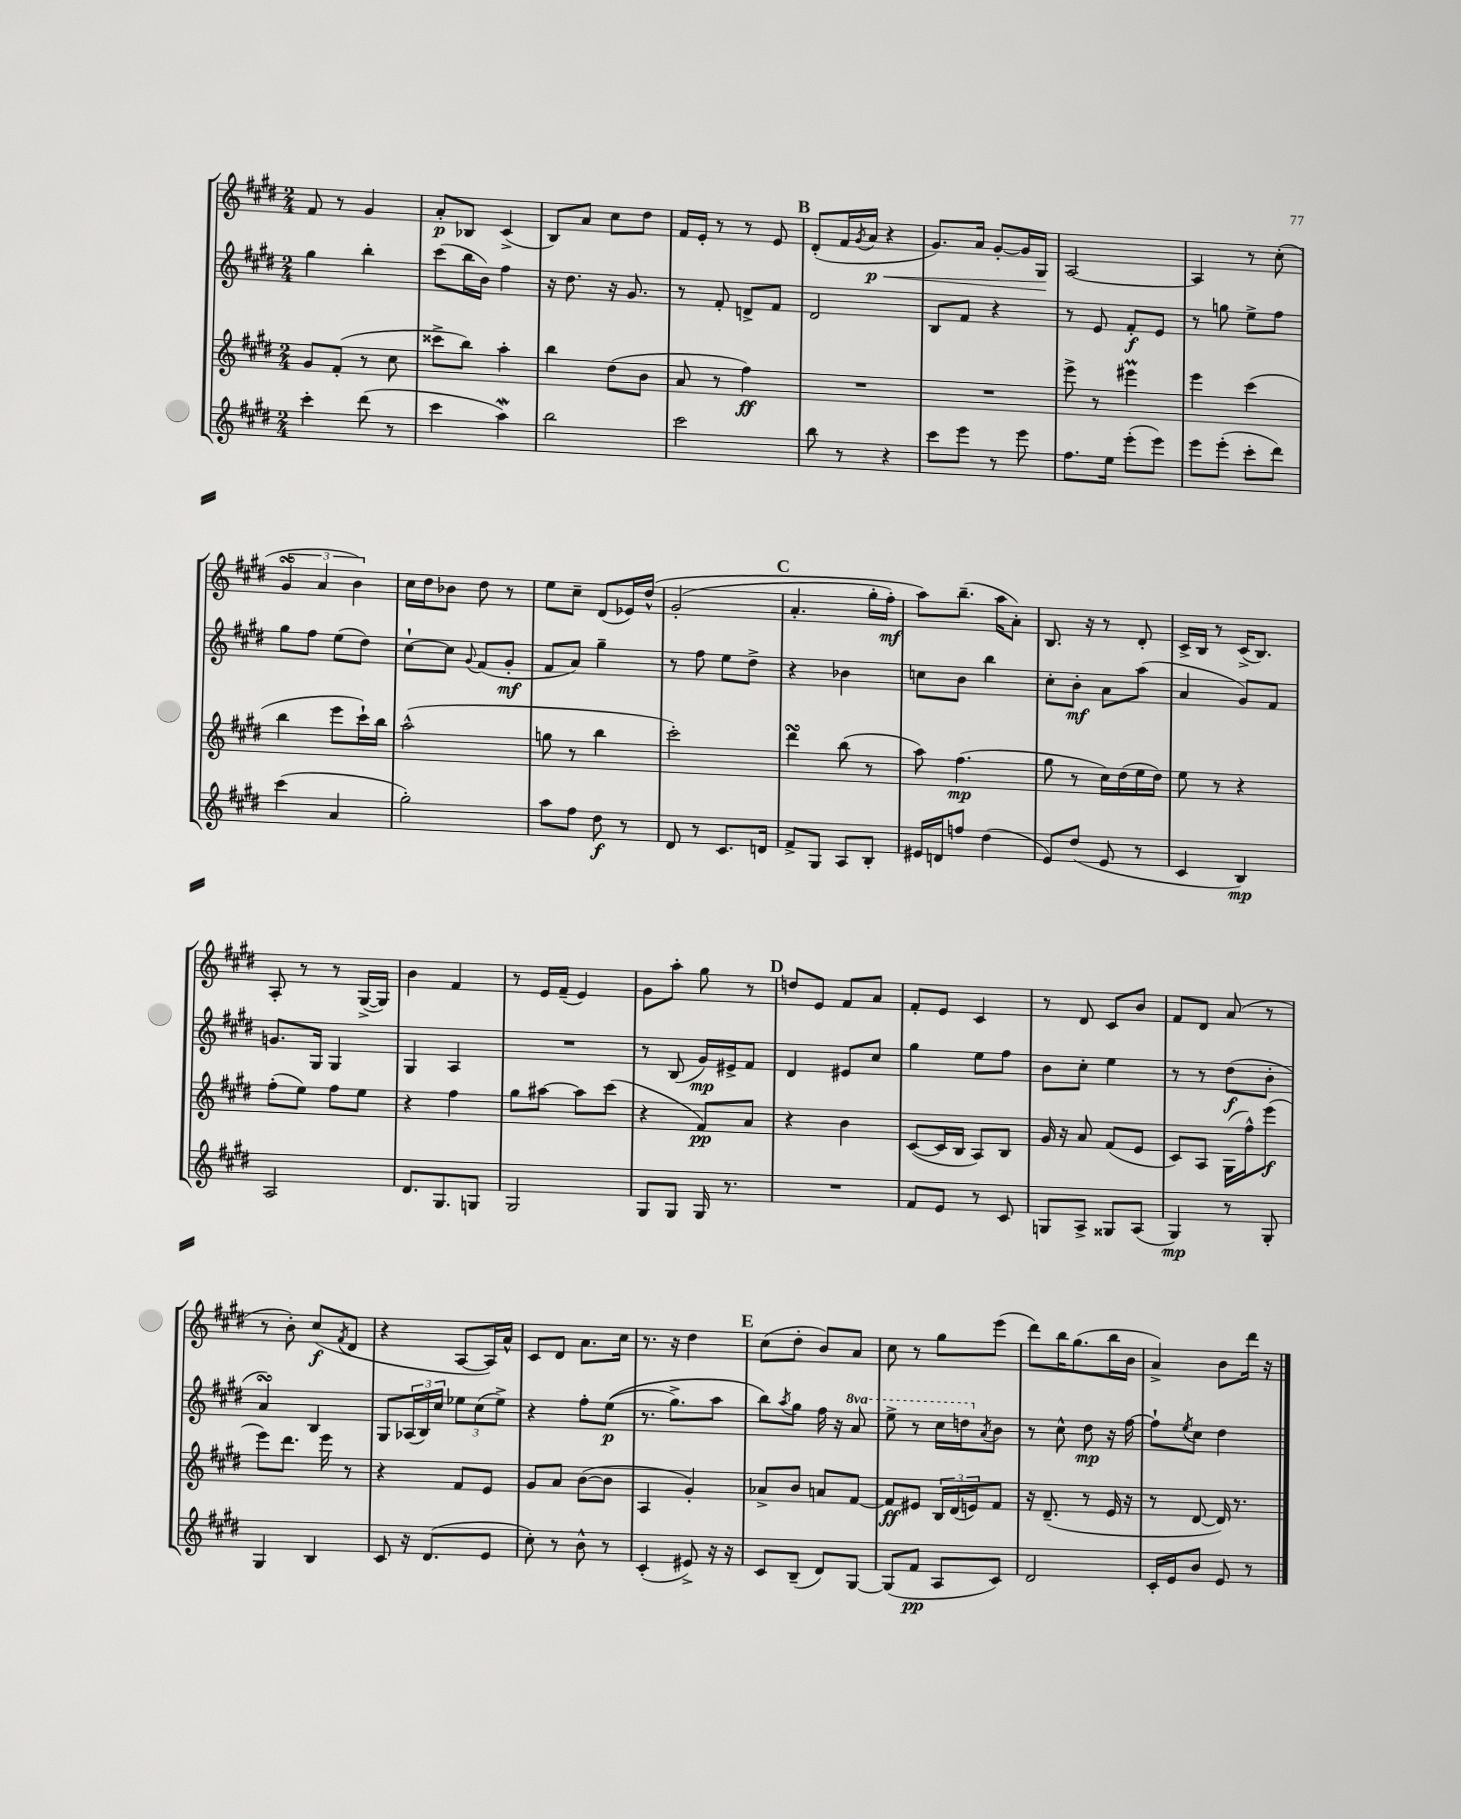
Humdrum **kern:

**kern	**kern	**kern	**kern
*staff4	*staff3	*staff2	*staff1
*clefG2	*clefG2	*clefG2	*clefG2
*k[f#c#g#d#]	*k[f#c#g#d#]	*k[f#c#g#d#]	*k[f#c#g#d#]
*M2/4	*M2/4	*M2/4	*M2/4
4ccc#'\	8g#/L	4gg#\	8f#/
.	(8f#'/J	.	8r
(8ddd#\	8r	4bb'\	4g#/
8r	8cc#\	.	.
=	=	=	=
4ccc#\	8ccc##^\L	(8ccc#\L	8a'/L
.	8bb\J)	16bb\L	8B-/J
.	.	16b\JJ)	.
4aa\)	4aa'\	4ff#\	(4c#^/
=	=	=	=
2bb\	4bb\	16r	8B/L)
.	.	8.dd#\	.
.	.	.	8a/J
.	(8dd#\L	16r	8cc#\L
.	.	8.g#/	.
.	8b\J	.	8dd#\J
=	=	=	=
2ccc#\	8a/	8r	16f#/LL
.	.	.	16e'/JJ
.	8r	8f#'/	8r
.	4ff#\)	8d^/L	8r
.	.	8f#/J	8e/
=	=	=	=
8bb\	2r	2d#/	(8d#'/L
8r	.	.	16f#/L
.	.	.	8qg#/
.	.	.	16a/JJ
4r	.	.	4r
=	=	=	=
8ccc#\L	2r	8B/L	8.g#/L)
8eee\J	.	8f#/J	.
.	.	.	16a/Jk
8r	.	4r	[8g#'/L
8eee\	.	.	16g#/]L
.	.	.	16G#/JJ
=	=	=	=
8.ff#\L	8eee^\	8r	[2A/
.	8r	8e/	.
16ee\Jk	.	.	.
(8eee'\L	4eee#\	8f#'/L	.
8eee\J)	.	8e/J	.
=	=	=	=
8eee\L	4eee\	8r	4A/]
(8eee'\J	.	8gg\	.
8ccc#'\L	(4ccc#\	8ee^\L	8r
8ddd#\J)	.	8ff#\J	(8cc#'\
=	=	=	=
(4ccc#\	4bb\	8gg#\L	6g#/
.	.	8ff#\J	.
.	.	.	6a/
4a/	8eee\L	(8ee\L	.
.	.	.	6b\)
.	16ccc#`\L)	8dd#\J)	.
.	16bb\JJ	.	.
=	=	=	=
2gg#'\)	(2aa^^\	[8cc#`\L	16cc#\LL
.	.	.	16dd#\J
.	.	8cc#\]J	8b-\J
.	.	8qqg#/	.
.	.	(8f#/L	8dd#\
.	.	8g#'/J	8r
=	=	=	=
8aa\L	8gg\	8f#/L	8ee\L
8ff#\J	8r	8a/J)	8cc#~\J
8dd#\	4bb\	4gg#~\	(8d#/L
8r	.	.	16e-/L)
.	.	.	&(16dd#^^/JJ
=	=	=	=
8d#/	2ccc#'\)	8r	(2g#'/
8r	.	8ff#\	.
8.c#/L	.	8ee\L	.
.	.	8dd#^\J	.
16d/Jk	.	.	.
=	=	=	=
8f#^/L	4ddd#\	4r	4.a'/
8G#/J	.	.	.
8A/L	(8bb\	4b-\	.
8B'/J	8r	.	16gg#'\LL
.	.	.	16ff#'\JJ)
=	=	=	=
16e#/LL	8aa\)	8cc\L	8aa\L&)
16d/J	.	.	.
8ff/J	(4.ff#\	8b\J	(8.bb~\J
(4dd#\	.	4bb\	.
.	.	.	16aa\LK
.	.	.	8a'\J)
=	=	=	=
8e/L)	8gg#\	8cc#'\L	8.B/
(8dd#/J	8r	8b'\J	.
.	.	.	16r
8e/	16cc#\LL)	8a\L	8r
.	(16dd#\	.	.
8r	16ee\	(8aa\J	8d#'/
.	16dd#\JJ)	.	.
=	=	=	=
4c#/	8ee\	4a/	16c#^/LL
.	.	.	16B/JJ
.	8r	.	8r
4B/)	4r	8g#/L)	(16c#^/LK
.	.	.	8.B/J)
.	.	8f#/J	.
=	=	=	=
2A/	(8ff#'\L	8.g/L	8A'/
.	8ee\J)	.	8r
.	.	16G#/Jk	.
.	8ff#\L	4G#/	8r
.	8ee\J	.	([16G#^/LL
.	.	.	16G#/]JJ)
=	=	=	=
8.d#/L	4r	4G#/	4b\
8.G#/	.	.	.
.	4ff#\	4A/	4f#/
8G/J	.	.	.
=	=	=	=
2G#/	8gg#\L	2r	8r
.	[8aa#\J	.	16e/LL
.	.	.	(16f#~/JJ
.	8aa#\]L	.	4e/)
.	(8ccc#\J	.	.
=	=	=	=
8G#/L	4r	8r	8g#\L
8G#/J	.	(8B/	8aa'\J
16G#/	8f#/L)	16g#/LL)	8gg#\
8.r	.	16e#^/J	.
.	8a/J	8f#/J	8r
=	=	=	=
2r	4r	4d#/	8dd/L
.	.	.	8e/J
.	4b\	8e#/L	8f#/L
.	.	8cc#/J	8a/J
=	=	=	=
8f#/L	([8c#/L	4gg#\	8f#'/L
8e/J	16c#/]L	.	8e/J
.	16B/JJ	.	.
8r	8A/L)	8ee\L	4c#/
8c#/	8B/J	8ff#\J	.
=	=	=	=
8G/L	16g#/	8b\L	8r
.	16r	.	.
8A^/J	8a/	8cc#'\J	8d#/
8G##/L	(8f#/L	4ee\	8c#/L
(8A/J	8e/J	.	8b/J
=	=	=	=
4G#/)	8c#/L)	8r	8f#/L
.	8A/J	8r	8d#/J
8r	(16G#\LL	(8dd#\L	(8a/
.	16ff#^^\J)	.	.
8G#'/	(8eee\J	8b'\J	8r
=	=	=	=
4G#/	8eee\L)	4a/)	8r
.	8.ddd#\J	.	8b'\)
4B/	.	4B/	(8cc#/L
.	16eee\	.	.
.	.	.	8qf#/
.	8r	.	8d#/J
=	=	=	=
8c#/	4r	8G#/L	4r
16r	.	(24A-/L	.
.	.	24B/)	.
(8.d#/L	.	.	.
.	.	24cc#/JJ	.
.	8f#/L	12ee-\L	[8A/L
.	.	(12cc#\	.
8e/J	8e/J	.	16A/]L)
.	.	12ee-^\J)	.
.	.	.	16a^^/JJ
=	=	=	=
8cc#'\)	8g#/L	4r	8c#/L
8r	8a/J	.	8d#/J
8b^^\	([8b\L	8ff#'\L	8.a\L
8r	8b\]J	&((8ee\J	.
.	.	.	16cc#\Jk
=	=	=	=
(4c#'/	4A/	8.r	8.r
.	.	8.gg#^\L)	16r
8e#^/)	4g#'/)	.	4dd#\
16r	.	8aa\J	.
16r	.	.	.
=	=	=	=
8c#/L	8a-^/L	8bb\L&)	(8cc#\L
.	.	8qaa/	.
(8B~/J	8b/J	8gg#\J	8dd#'\J
8d#/L)	8a/L	16ff#\	8b/L)
.	.	16r	.
[8G#/J	[8f#/J	8aa/	8a/J
=	=	=	=
(8G#/]L	8f#/]L	8eee^\	8cc#\
8f#/J	8e#/J	8r	8r
8A/L	24B/LL	16ccc#\LL	8gg#\L
.	(24d#/	.	.
.	.	16ddd\J	.
.	24e/J)	.	.
.	.	8qa/	.
8c#/J)	8f#/J	8b\J	(8eee\J
=	=	=	=
2d#/	16r	8r	8ddd#\L)
.	(8.d#~/	.	.
.	.	8cc#^^\	16bb\K
.	.	.	(8.gg#\
.	8r	8dd#\	.
.	16e/	16r	16bb\L
.	16r	[16ff#\	16b\JJ
=	=	=	=
16c#'/LL	8r	8ff#`\]L	4a^/)
16e/J	.	.	.
.	.	8qee/	.
8b/J	[8d#/	8cc#\J	.
8e/	16d#/])	4dd#\	8b\L
.	8.r	.	.
8r	.	.	16ddd#\Jk
.	.	.	16r
==	==	==	==
*-	*-	*-	*-
